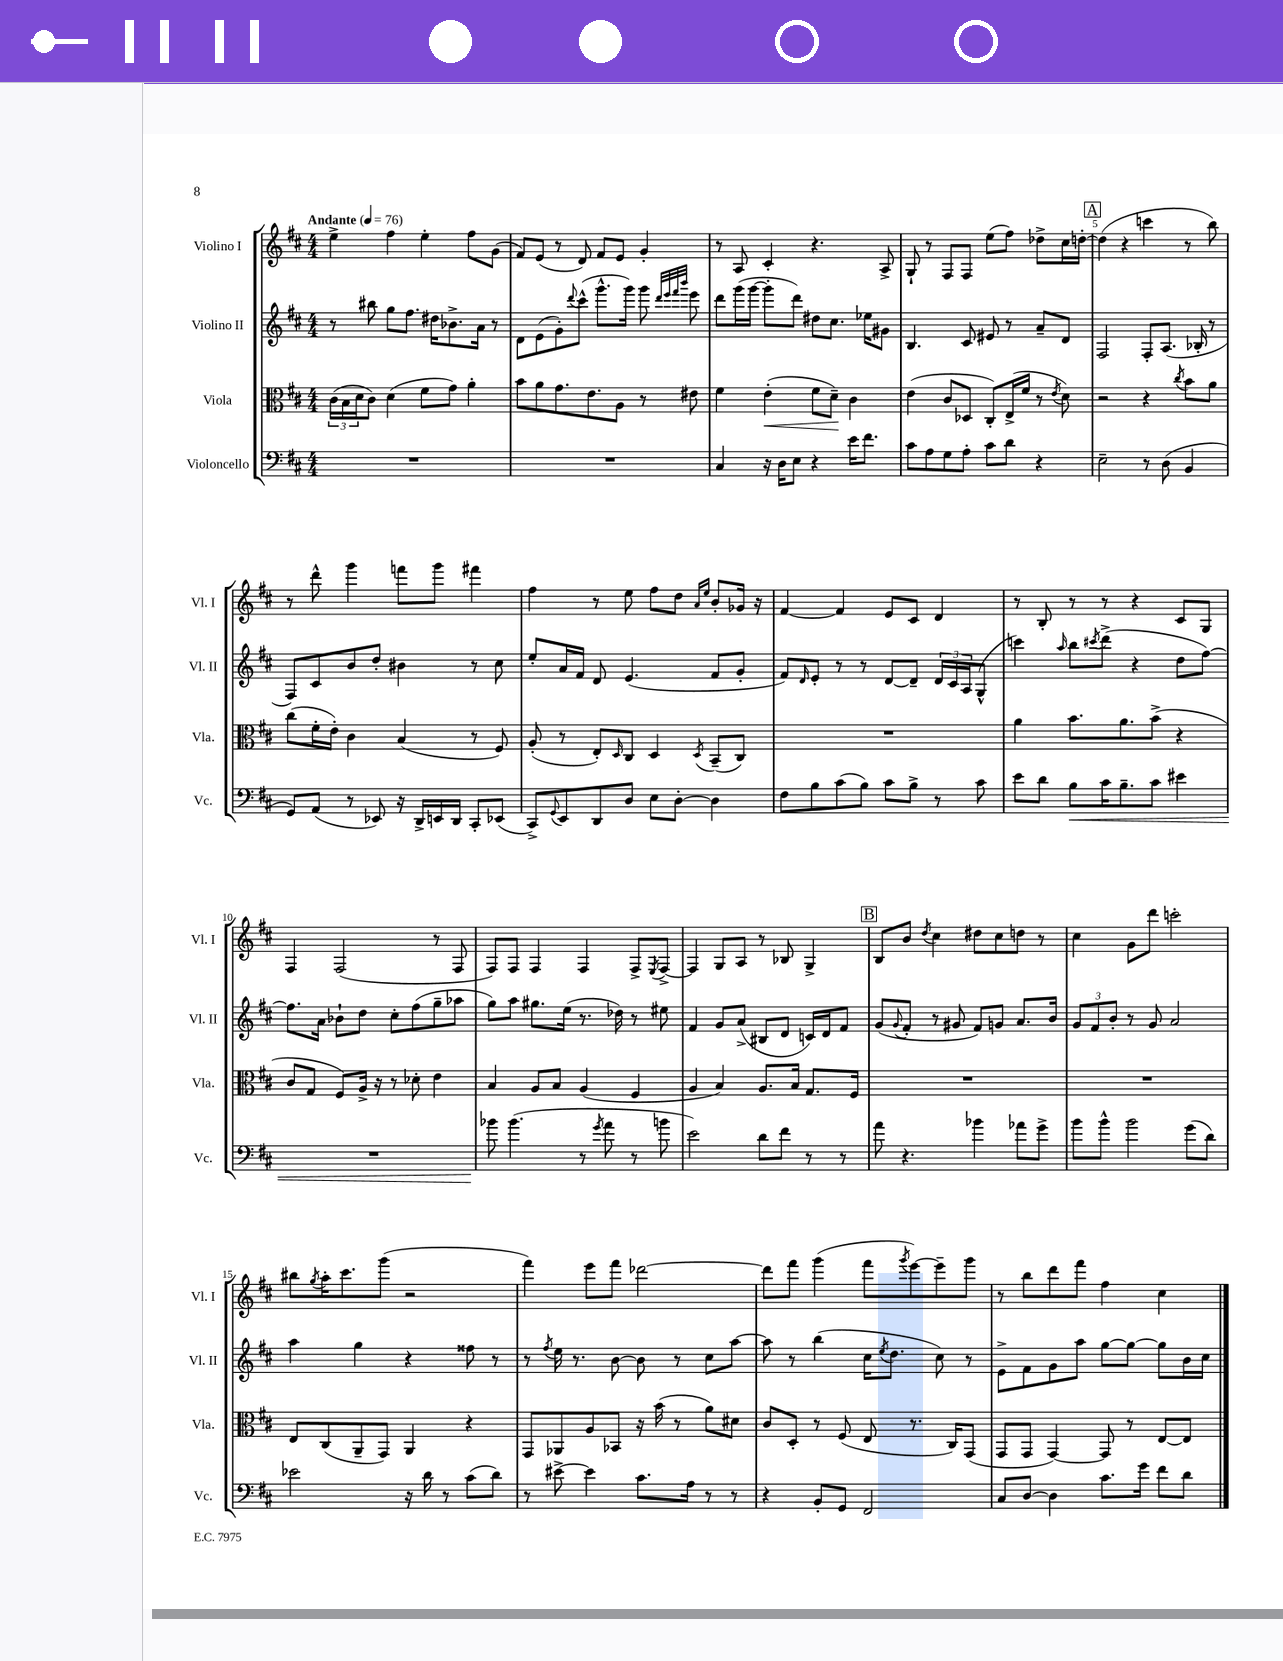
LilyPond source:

<<
\new StaffGroup <<
\new Staff = "s0" \with { instrumentName = "Violino I" shortInstrumentName = "Vl. I" } {
    \clef treble \key d \major \numericTimeSignature \time 4/4 \tempo "Andante" 4 = 76
    e''4-> fis''4 e''4-. fis''8 g'8( |
    fis'8) e'8( r8 d'8) fis'8 e'8 g'4-. |
    r8 a8 cis'4-. r4. a8-> |
    g8-! r8 fis8 fis8 e''8( fis''8) des''8-> cis''16 d''16~-. |
    \mark \markup { \box "A" } d''4( r4 c'''4 r8 b''8) |
    r8 d'''8-^ g'''4 f'''8 g'''8 fis'''4 |
    fis''4 r8 e''8 fis''8 d''8 \grace { a'16 e''16 } b'8-. ges'16 r16 |
    fis'4~ fis'4 e'8 cis'8 d'4 |
    r8 b8-. r8 r8 r4 cis'8 g8 |
    fis4 fis2( r8 fis8 |
    fis8) fis8 fis4 fis4 fis8-> \acciaccatura { e8 } fis8~-> |
    fis4 g8 a8 r8 bes8 g4-> |
    \mark \markup { \box "B" } b8 b'8 \acciaccatura { d''8 } cis''4 dis''8 cis''8 d''8 r8 |
    cis''4 g'8 d'''8 c'''2-. |
    bis''8 \acciaccatura { g''8 } a''16-. cis'''8. g'''8( r2 |
    fis'''4) e'''8 fis'''8 des'''2~ |
    des'''8 fis'''8 g'''4( fis'''8 \acciaccatura { g'''8 } e'''8~) e'''8-- g'''8 |
    r8 b''8 d'''8 fis'''8 fis''4 cis''4 \bar "|." |
}
\new Staff = "s1" \with { instrumentName = "Violino II" shortInstrumentName = "Vl. II" } {
    \clef treble \key d \major \numericTimeSignature \time 4/4
    r8 bis''8 g''8 fis''8. dis''16 bes'8.-> a'16 r8 |
    d'8 e'8( g'8-.) \appoggiatura { d'''8 } cis'''8-^( g'''8.-^ g'''16) g'''8 \grace { d'''32 e'''32 fis'''32 b'''32 } e'''8 |
    d'''8 g'''16( g'''16~ g'''8-. d'''8) dis''8 cis''8. ees''16 gis'8 |
    b4. cis'8 eis'8 r8 a'8-- d'8 |
    \mark \markup { \box "A" } fis2 fis8-. a8.( bes16-. r8 |
    fis8) cis'8 b'8 d''8-. bis'4 r8 cis''8 |
    e''8-. a'16 fis'16 d'8 e'4.( fis'8 g'8-. |
    fis'8) \grace { d'16 } e'8-. r8 r8 d'8~ d'8-- \tuplet 3/2 { d'16 cis'16 a16 } g8-^( |
    c'''4) \grace { a''16 } b''8 \acciaccatura { cis'''8 } d'''8->( r4 d''8 fis''8~) |
    fis''8. a'16 bes'8-! d''8 cis''8-. fis''8( g''8-- aes''8 |
    g''8) a''8 gis''8. e''16( r8. des''16) r8 eis''8 |
    fis'4 g'8 a'8->( bis8 d'8 c'16) d'16 fis'8 |
    \mark \markup { \box "B" } g'8( \appoggiatura { g'8 } fis'8-. r8 gis'8 fis'8) g'8 a'8. b'16 |
    \tuplet 3/2 { g'8 fis'8 b'8-. } r8 g'8 a'2 |
    a''4 g''4 r4 fisis''8 r8 |
    r8 \acciaccatura { fis''8 } e''16 r8. b'8~ b'8 r8 cis''8 a''8~ |
    a''8 r8 b''4( cis''16 \acciaccatura { e''8 } d''8. cis''8) r8 |
    e'8-> fis'8 g'8 a''8 g''8~ g''8~ g''8 b'16 cis''16 \bar "|." |
}
\new Staff = "s2" \with { instrumentName = "Viola" shortInstrumentName = "Vla." } {
    \clef alto \key d \major \numericTimeSignature \time 4/4
    \tuplet 3/2 { cis'16( b16 d'16 } cis'8) d'4( fis'8 g'8) a'4-. |
    b'8 a'8 g'8. e'8. a8 r8 eis'8 |
    fis'4 e'4-.\<( fis'8 d'8--\!) cis'4 |
    e'4( cis'8 des8 cis8-.) e16->( fis'16 r8 \acciaccatura { e'8 } d'8) |
    \mark \markup { \box "A" } r2 r4 \acciaccatura { cis''8 } b'8 a'8 |
    cis''8( fis'16-. e'16-.) cis'4 b4( r8 fis8) |
    a8-.( r8 e8-.) \grace { d16 } cis8 d4 \acciaccatura { d8 } b,8--( cis8) |
    R1 |
    a'4 b'8. a'8. b'8->( r4 |
    cis'8 g8 fis8) a16-> r16 r8 des'8-. e'4 |
    b4 a8 b8 a4( fis4 |
    a4 b4) a8. b16 g8. fis16 |
    \mark \markup { \box "B" } R1 |
    R1 |
    e8 cis8( a,8-- g,8) a,4 r4 |
    g,8 aes,8 a8 bes,8 r16 b'16( r8 a'8) dis'8 |
    cis'8 d8-. r8 fis8( e8 r8. cis16) g,8( |
    g,8 g,8 g,4~) g,8 r8 e8~ e8 \bar "|." |
}
\new Staff = "s3" \with { instrumentName = "Violoncello" shortInstrumentName = "Vc." } {
    \clef bass \key d \major \numericTimeSignature \time 4/4
    R1 |
    R1 |
    cis4 r16 d16 e8 r4 e'16 fis'8. |
    cis'8 a8 g8 a8-. cis'8 d'8 r4 |
    \mark \markup { \box "A" } e2-- r8 d8( b,4 |
    g,8) a,8( r8 ees,8) r16 d,16-> e,16 d,16 cis,8-. ees,8( |
    cis,8->) \appoggiatura { g,8 } e,8 d,8 d8 e8 d8~-. d4 |
    fis8 b8 cis'8( b8) cis'8 b8-> r8 cis'8 |
    e'8 d'8 b8\< cis'16 b8.-- cis'8 eis'4 |
    R1 |
    bes'8\! bes'4.( r8 \acciaccatura { g'8 } a'8 r8 b'8 |
    e'2) d'8 fis'8 r8 r8 |
    \mark \markup { \box "B" } a'8 r4. bes'4 aes'8 g'8-> |
    b'8 b'8-^ b'2 g'8( d'8) |
    ees'2 r16 d'16 r8 cis'8( d'8) |
    r8 eis'8~-> eis'4 cis'8. a16 r8 r8 |
    r4 b,8-. g,8 fis,2 |
    cis8 d8~ d4 cis'8. g'16 fis'8 d'8 \bar "|." |
}
>>
>>
\layout { \context { \Score \override BarNumber.break-visibility = ##(#f #t #t) barNumberVisibility = #(every-nth-bar-number-visible 5) } }
